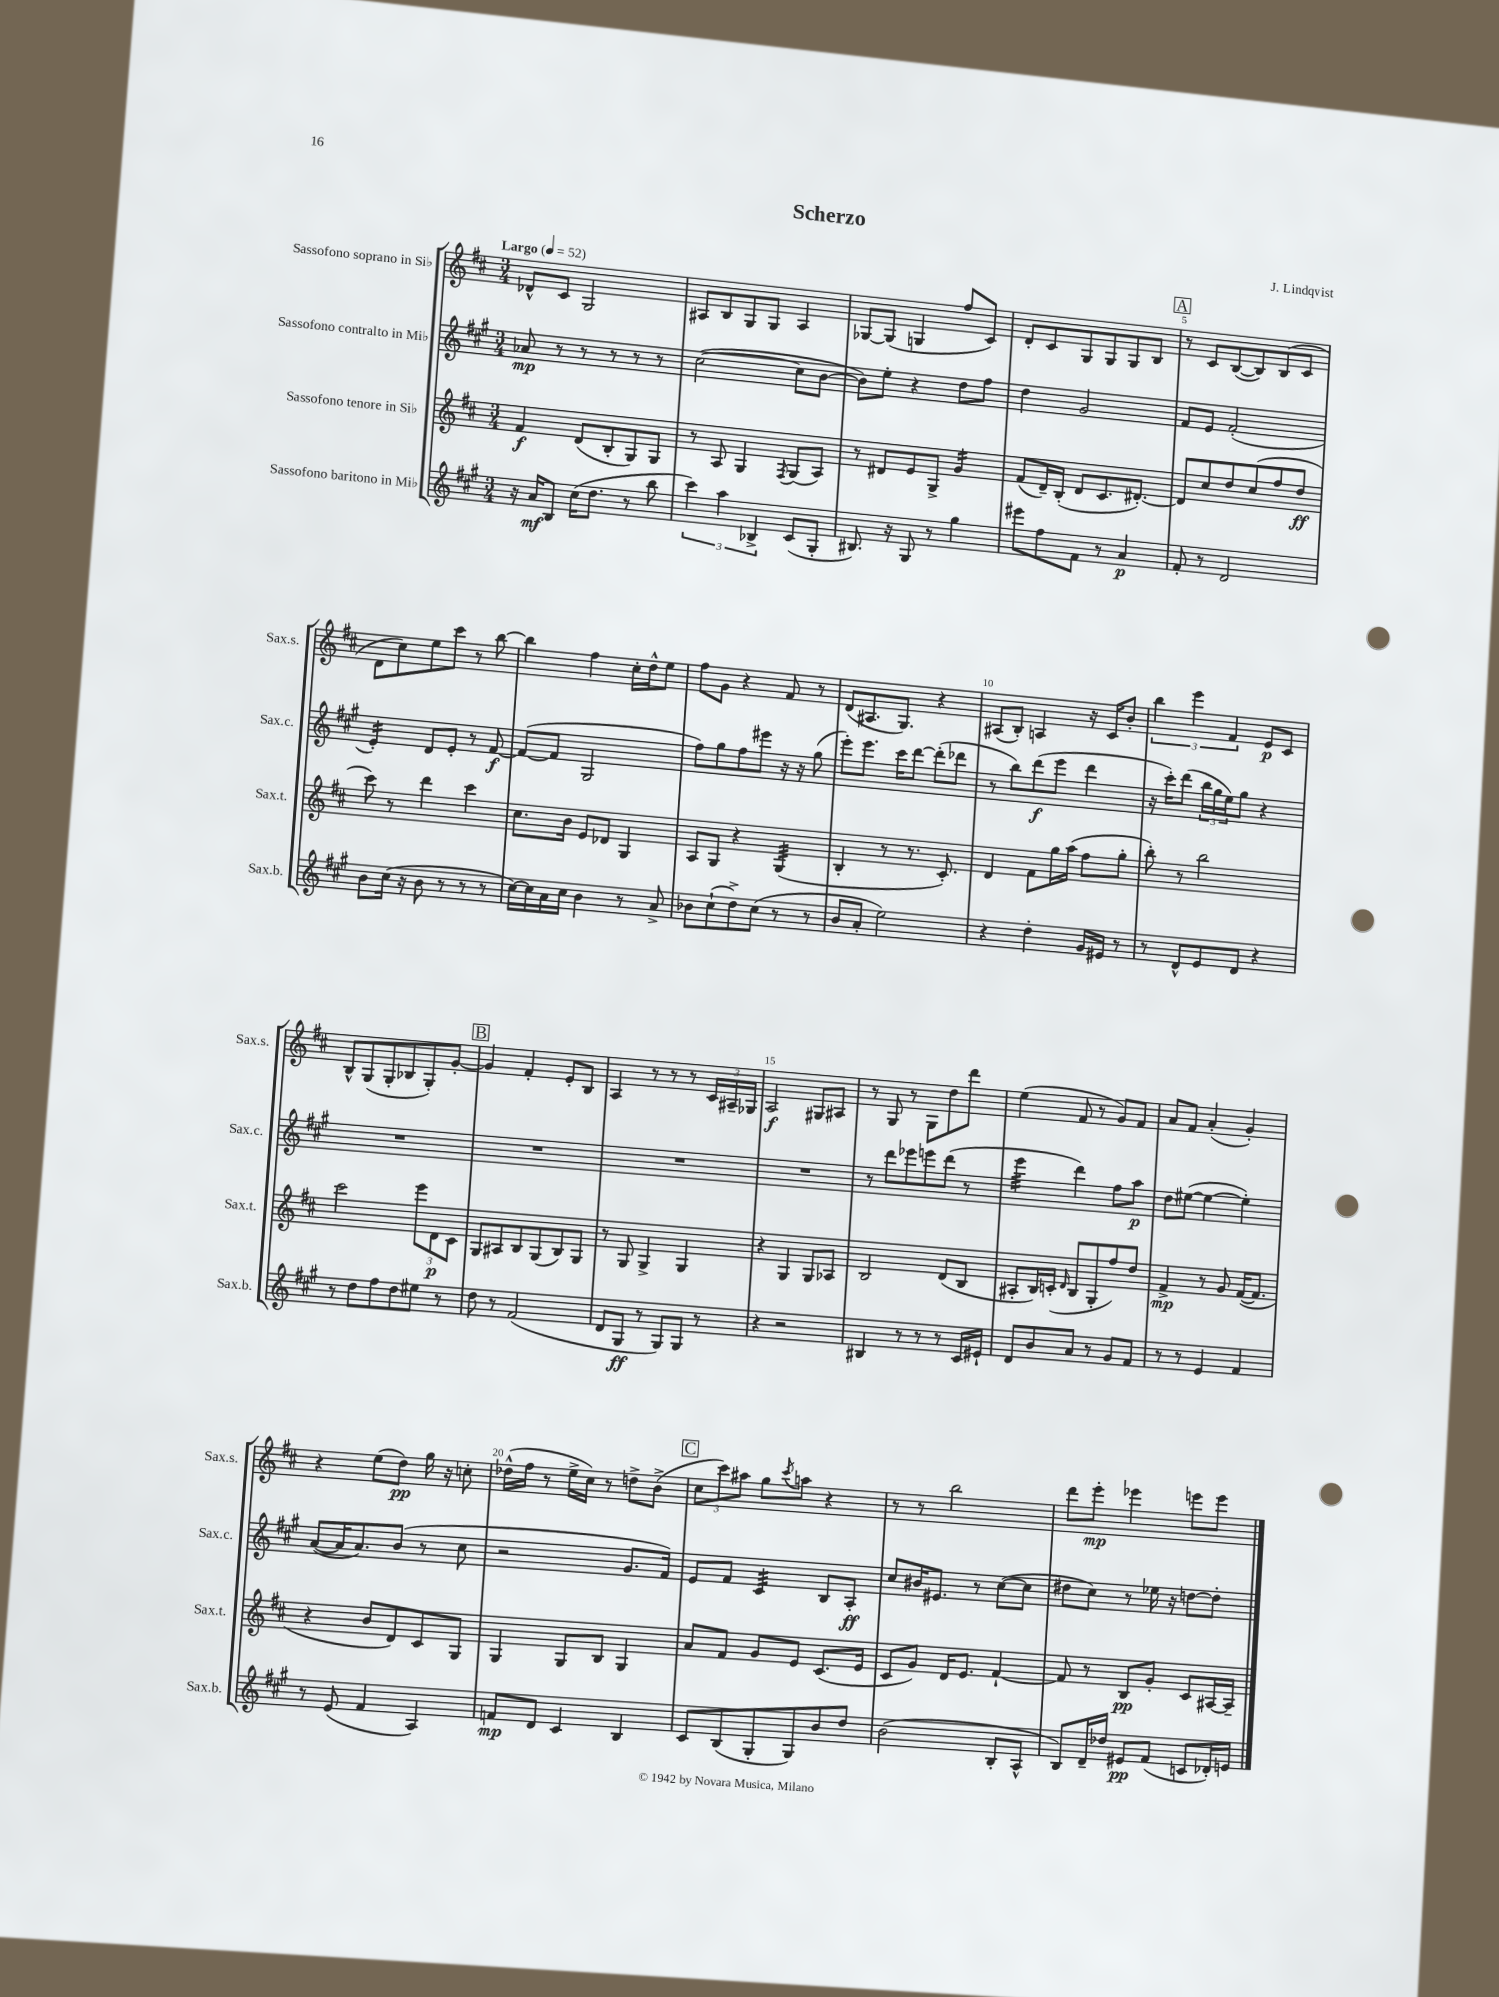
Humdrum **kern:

**kern	**kern	**kern	**kern
*staff4	*staff3	*staff2	*staff1
*clefG2	*clefG2	*clefG2	*clefG2
*k[f#c#g#]	*k[f#c#]	*k[f#c#g#]	*k[f#c#]
*M3/4	*M3/4	*M3/4	*M3/4
*MM52	*MM52	*MM52	*MM52
16r	4f#	8a-	8d-^^
16a	.	.	.
8B	.	8r	8c#
(16cc#	(8d	8r	2G
8.dd	.	.	.
.	8B'	8r	.
8r	8G)	8r	.
8bb	8G	8r	.
=	=	=	=
6ccc#)	8r	([2cc#	8A#
.	8A	.	8B
6aa	.	.	.
.	4G	.	8G
6B-^	.	.	.
.	.	.	8G
.	8qF#	.	.
(8c#	(8G	8cc#]	4A#
8G#'	8A)	[8b	.
=	=	=	=
8.B#)	8r	8b])	[8G-
.	8d#	8ee'	(8G-]
16r	.	.	.
8G#	8e	4r	4G
8r	8G^	.	.
4gg#	4g	8dd	8ff#
.	.	8ff#	8c#)
=	=	=	=
8eee#	(8f#	4dd	8d'
8ff#	16d~)	.	8c#
.	(16B'	.	.
8f#	8d	2g#	8G
8r	8.c#	.	8G
4a	.	.	8G
.	[8.d#')	.	.
.	.	.	8B
=	=	=	=
8f#'	8d#]	8f#	8r
8r	8cc#	8e	8c#
2d	8dd	(2f#'	([8B
.	(8cc#	.	8B])
.	8ff#	.	(8B
.	8dd	.	8c#
=	=	=	=
8b	8ccc#)	4e')	8d
(16cc#	8r	.	8cc#)
16r	.	.	.
8b	4ddd	8d	8ee
8r	.	8e'	8ccc#
8r	4ccc#	8r	8r
8r	.	[8f#	[8bb
=	=	=	=
[16cc#)	8.cc#	(8f#_	4bb]
16cc#]	.	.	.
16a	.	8f#]	.
16cc#	16b	.	.
4b	8e	2G#	4ff#
.	8d-	.	.
8r	4G	.	16cc#'
.	.	.	16dd^^
8a^	.	.	8ee
=	=	=	=
8b-	8A	8ff#)	8ff#
(8cc#`	8G	8gg#	8g
8dd^)	4r	8ff#	4r
(8cc#	.	8eee#	.
8r	(4G	16r	8f#
.	.	16r	.
8r	.	(8gg#	8r
=	=	=	=
8b	4B'	8eee')	(8d
8a'	.	8.eee	8.A#
2ee)	8r	.	.
.	.	16ccc#	8.G)
.	8.r	[8ddd	.
.	.	(8ddd']	4r
.	8.c#')	.	.
.	.	8ddd-	.
=	=	=	=
4r	4d	8r	(8A#
.	.	8bb)	8B')
4dd'	8f#	(8ddd	4A
.	16gg	8eee	.
.	(16aa	.	.
16g#	8ff#	4ddd	16r
16e#	.	.	16c#
8r	8gg'	.	8b'
=	=	=	=
8r	8bb')	16r	6bb
.	.	16ccc#')	.
8d^^	8r	(8ddd	.
.	.	.	6eee
8e	2bb	24bb	.
.	.	24gg#	.
.	.	24ee)	6f#
8d	.	8gg#	.
4r	.	4r	8e
.	.	.	8c#
=	=	=	=
8r	2ccc#	2.r	8B^^
8dd	.	.	(8G
8ff#	.	.	8G'
8dd	.	.	8B-
8ee#	12eee	.	8G')
.	12d	.	.
8r	.	.	[8g'
.	12c#	.	.
=	=	=	=
8dd	8G	2.r	4g]
8r	8A#	.	.
(2f#	8B	.	4f#'
.	(8G	.	.
.	8B)	.	8e'
.	8G	.	8B
=	=	=	=
8d	8r	2.r	4A
8G#	8G	.	.
8r	4G^	.	8r
8G#)	.	.	8r
8G#	4G	.	8r
8r	.	.	24c#
.	.	.	24A#~
.	.	.	24G-
=	=	=	=
4r	4r	2.r	2A
2r	4G	.	.
.	8G	.	8G#
.	8A-	.	8A#
=	=	=	=
4B#	2B	8r	8r
.	.	8ddd	8G
8r	.	8eee-	8r
8r	.	8eee	8G
8r	(8d	(8ddd	8dd
16c#	8B	8r	8ddd
16e#`	.	.	.
=	=	=	=
8d	8A#'	4eee	(4ee
8b	16B)	.	.
.	(16c'	.	.
.	16qqd	.	.
8a	8B	4ddd)	8f#
8r	8G'	.	8r
8g#	8ff#)	8ff#	8g)
8f#	8dd	8aa	8f#
=	=	=	=
8r	4f#^	8dd	8a
8r	.	([8ee#	8f#
4e	8r	4ee#_	(4a'
.	8g	.	.
4f#	([16f#	4ee#'])	4g')
.	8.f#]	.	.
=	=	=	=
8r	4r	([8a	4r
(8e	.	16a]	.
.	.	8.a)	.
4f#	8b	.	(8ee
.	8d)	(8b	8dd)
4A)	8c#	8r	16gg
.	.	.	16r
.	8G	8cc#	8cc'
=	=	=	=
8f	4G	2r	(16dd-^^
.	.	.	16ff#
8d	.	.	8r
4c#	8G	.	16ee^
.	.	.	16cc#)
.	8B	.	8r
4B	4G	8.g#	8dd^
.	.	.	(8b^
.	.	16f#)	.
=	=	=	=
8c#	8a	8e	12cc#
.	.	.	12ccc#)
(8B	8f#	8f#	.
.	.	.	12aa#
8G#'	8g	4c#	8gg
.	.	.	8qccc#
8G#)	8e	.	8aa
8b	(8.c#	8B	4r
8dd	.	8A'	.
.	16e	.	.
=	=	=	=
(2b	8c#	8cc#	8r
.	8g)	16b#	8r
.	.	8.e#	.
.	16d	.	2bb
.	8.e	.	.
.	.	8r	.
8B'	[4f#`	([8cc#	.
8A^^	.	8cc#]	.
=	=	=	=
8B)	8f#]	8dd#	8ddd
16d~	8r	8cc#)	8eee'
16dd-	.	.	.
8e#	8B	8r	4eee-
(8f#	8g'	16ee-	.
.	.	16r	.
8c	8c#	[8dd	8eee
16d-')	[16A#	8dd']	8eee
16e	16A#~]	.	.
==	==	==	==
*-	*-	*-	*-
